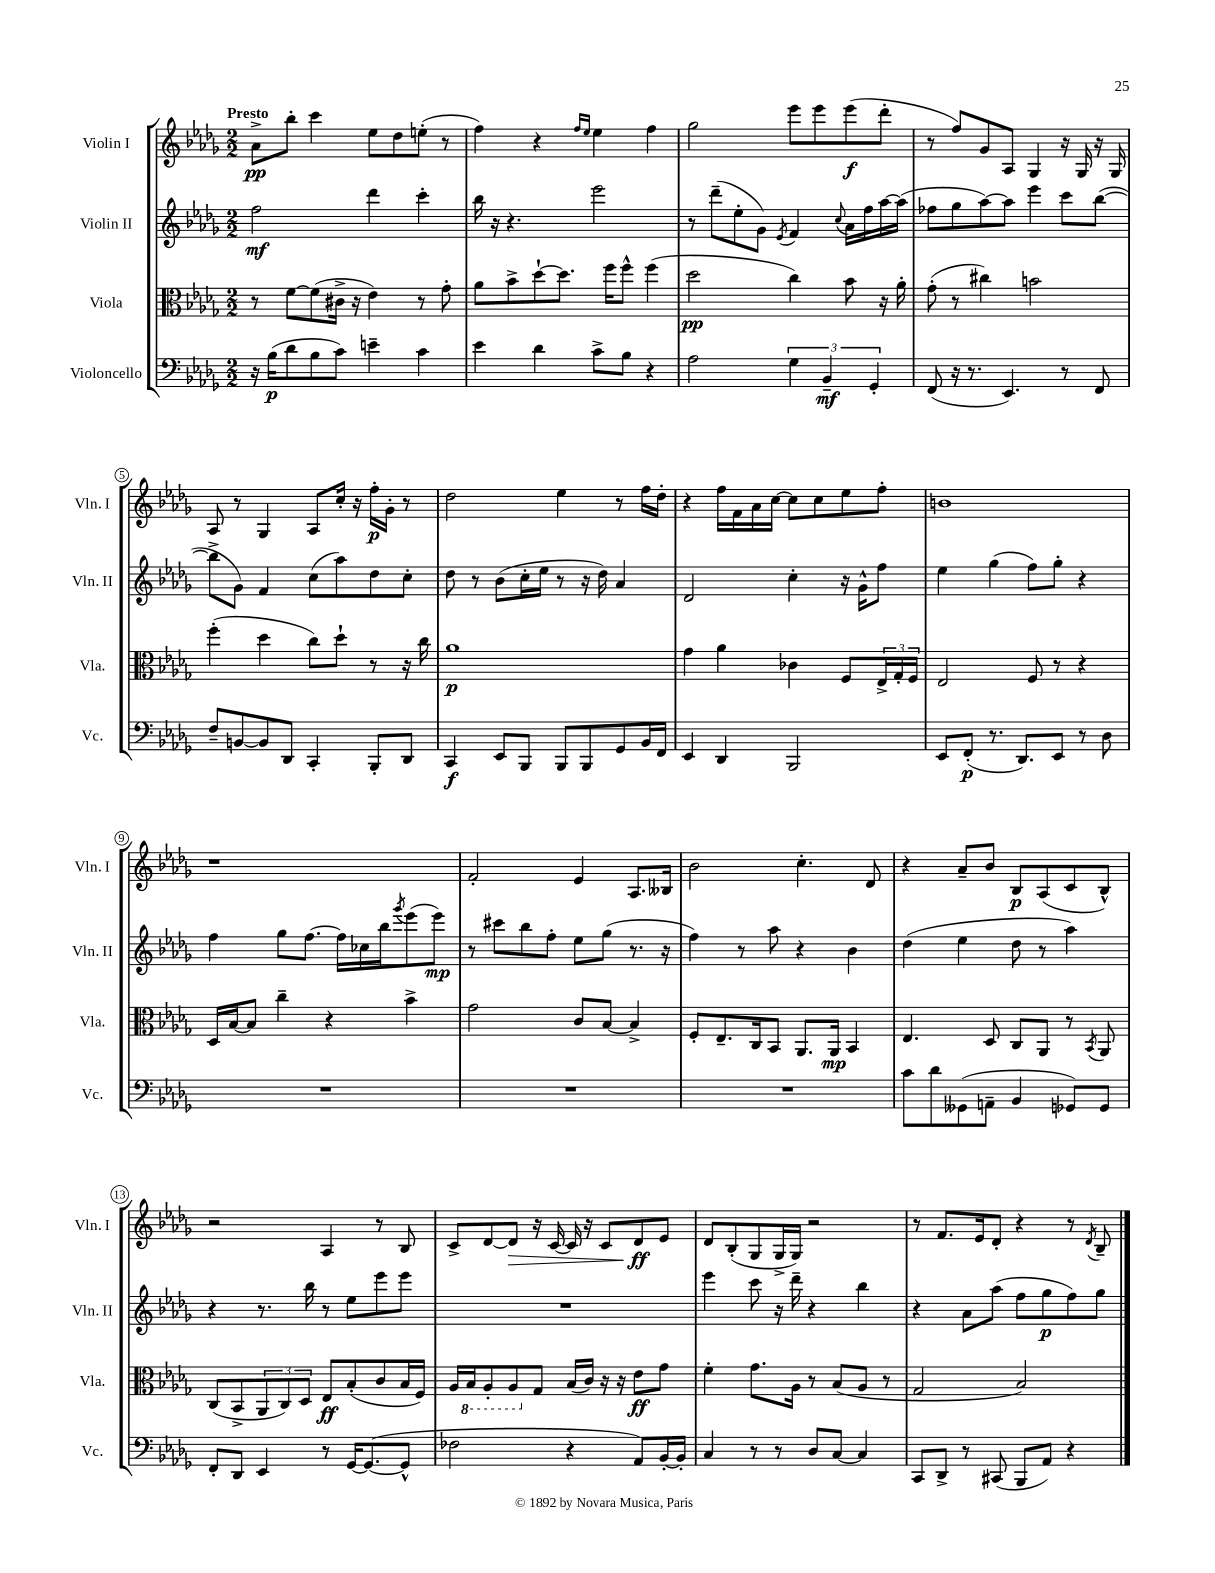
<<
\new StaffGroup <<
\new Staff = "s0" \with { instrumentName = "Violin I" shortInstrumentName = "Vln. I" } {
    \clef treble \key des \major \numericTimeSignature \time 2/2 \tempo "Presto"
    aes'8->\pp bes''8-. c'''4 ees''8 des''8 e''8-.( r8 |
    f''4) r4 \grace { f''16 ees''16 } ees''4 f''4 |
    ges''2 ees'''8 ees'''8 ees'''8\f( des'''8-. |
    r8 f''8) ges'8 aes8 ges4 r16 ges16 r16 ges16 |
    aes8 r8 ges4 aes8 c''16-. r16 f''16-.\p ges'16-. r8 |
    des''2 ees''4 r8 f''16 des''16-. |
    r4 f''16 f'16 aes'16 c''16~ c''8 c''8 ees''8 f''8-. |
    b'1 |
    r1 |
    f'2-. ees'4 aes8. beses16 |
    bes'2 c''4.-. des'8 |
    r4 aes'8-- bes'8 bes8\p aes8( c'8 bes8-^) |
    r2 aes4 r8 bes8 |
    c'8-> des'8~ des'8\> r16 c'16~ c'16 r16 c'8 des'8\ff\! ees'8 |
    des'8 bes8-.( ges8 ges16-> ges16) r2 |
    r8 f'8. ees'16 des'8-. r4 r8 \acciaccatura { des'8 } bes8-- \bar "|." |
}
\new Staff = "s1" \with { instrumentName = "Violin II" shortInstrumentName = "Vln. II" } {
    \clef treble \key des \major \numericTimeSignature \time 2/2
    f''2\mf des'''4 c'''4-. |
    bes''16 r16 r4. ees'''2 |
    r8 des'''8--( ees''8-. ges'8) \acciaccatura { ees'8 } f'4 \appoggiatura { c''8 } aes'16 f''16 aes''16~ aes''16( |
    fes''8 ges''8 aes''8~) aes''8 ees'''4 c'''8 bes''8~( |
    bes''8-> ges'8) f'4 c''8( aes''8) des''8 c''8-. |
    des''8 r8 bes'8( c''16-. ees''16 r8 r16 des''16) aes'4 |
    des'2 c''4-. r16 ges'16-^ f''8 |
    ees''4 ges''4( f''8) ges''8-. r4 |
    f''4 ges''8 f''8.~ f''16 ces''16 bes''16 \acciaccatura { ges'''8 } ees'''8( ees'''8\mp) |
    r8 cis'''8 bes''8 f''8-. ees''8 ges''8( r8. r16 |
    f''4) r8 aes''8 r4 bes'4 |
    des''4( ees''4 des''8 r8 aes''4) |
    r4 r8. bes''16 r8 ees''8 ees'''8 ees'''8 |
    R1 |
    ees'''4 c'''8 r16 des'''16-- r4 bes''4 |
    r4 aes'8 aes''8( f''8 ges''8\p f''8) ges''8 \bar "|." |
}
\new Staff = "s2" \with { instrumentName = "Viola" shortInstrumentName = "Vla." } {
    \clef alto \key des \major \numericTimeSignature \time 2/2
    r8 f'8~ f'8( cis'16-> r16 ees'4) r8 ges'8-. |
    aes'8 bes'8-> des''8~-! des''8. f''16 f''8-^ f''4( |
    des''2\pp c''4) bes'8 r16 aes'16-. |
    ges'8-.( r8 cis''4) b'2 |
    f''4-.( des''4 c''8) des''8-! r8 r16 c''16 |
    aes'1\p |
    ges'4 aes'4 ces'4 f8 \tuplet 3/2 { ees16-> ges16-. f16 } |
    ees2 f8 r8 r4 |
    des16 bes16~ bes8 c''4-- r4 bes'4-> |
    ges'2 c'8 bes8~ bes4-> |
    f8-. ees8.-- c16 bes,8 aes,8. aes,16\mp bes,4 |
    ees4. des8 c8 aes,8 r8 \acciaccatura { bes,8 } aes,8 |
    c8( bes,8-> \tuplet 3/2 { aes,8 c8) des8 } ees8\ff bes8-.( c'8 bes16 f16) |
    aes16 \ottava #-1 bes,16 aes,8-. aes,8 \ottava #0 ges8 bes16( c'16) r16 r16 ees'8\ff ges'8 |
    f'4-. ges'8. aes16 r8 bes8( aes8 r8 |
    ges2 bes2) \bar "|." |
}
\new Staff = "s3" \with { instrumentName = "Violoncello" shortInstrumentName = "Vc." } {
    \clef bass \key des \major \numericTimeSignature \time 2/2
    r16 bes16\p( des'8 bes8 c'8) e'4-- c'4 |
    ees'4 des'4 c'8-> bes8 r4 |
    aes2 \tuplet 3/2 { ges4 bes,4--\mf ges,4-. } |
    f,8( r16 r8. ees,4.) r8 f,8 |
    f8-- b,8~ b,8 des,8 c,4-. bes,,8-. des,8 |
    c,4\f ees,8 bes,,8 bes,,8 bes,,8 ges,8 bes,16 f,16 |
    ees,4 des,4 bes,,2 |
    ees,8 f,8-.\p( r8. des,8.) ees,8 r8 des8 |
    R1 |
    R1 |
    R1 |
    c'8 des'8 geses,8( a,8-- bes,4 ges,8) ges,8 |
    f,8-. des,8 ees,4 r8 ges,16~ ges,8.~( ges,8-^ |
    fes2 r4 aes,8) bes,16~-. bes,16-. |
    c4 r8 r8 des8 c8~ c4 |
    c,8 des,8-> r8 cis,8( bes,,8 aes,8) r4 \bar "|." |
}
>>
>>
\layout { \context { \Score \override BarNumber.stencil = #(make-stencil-circler 0.1 0.3 ly:text-interface::print) } }
